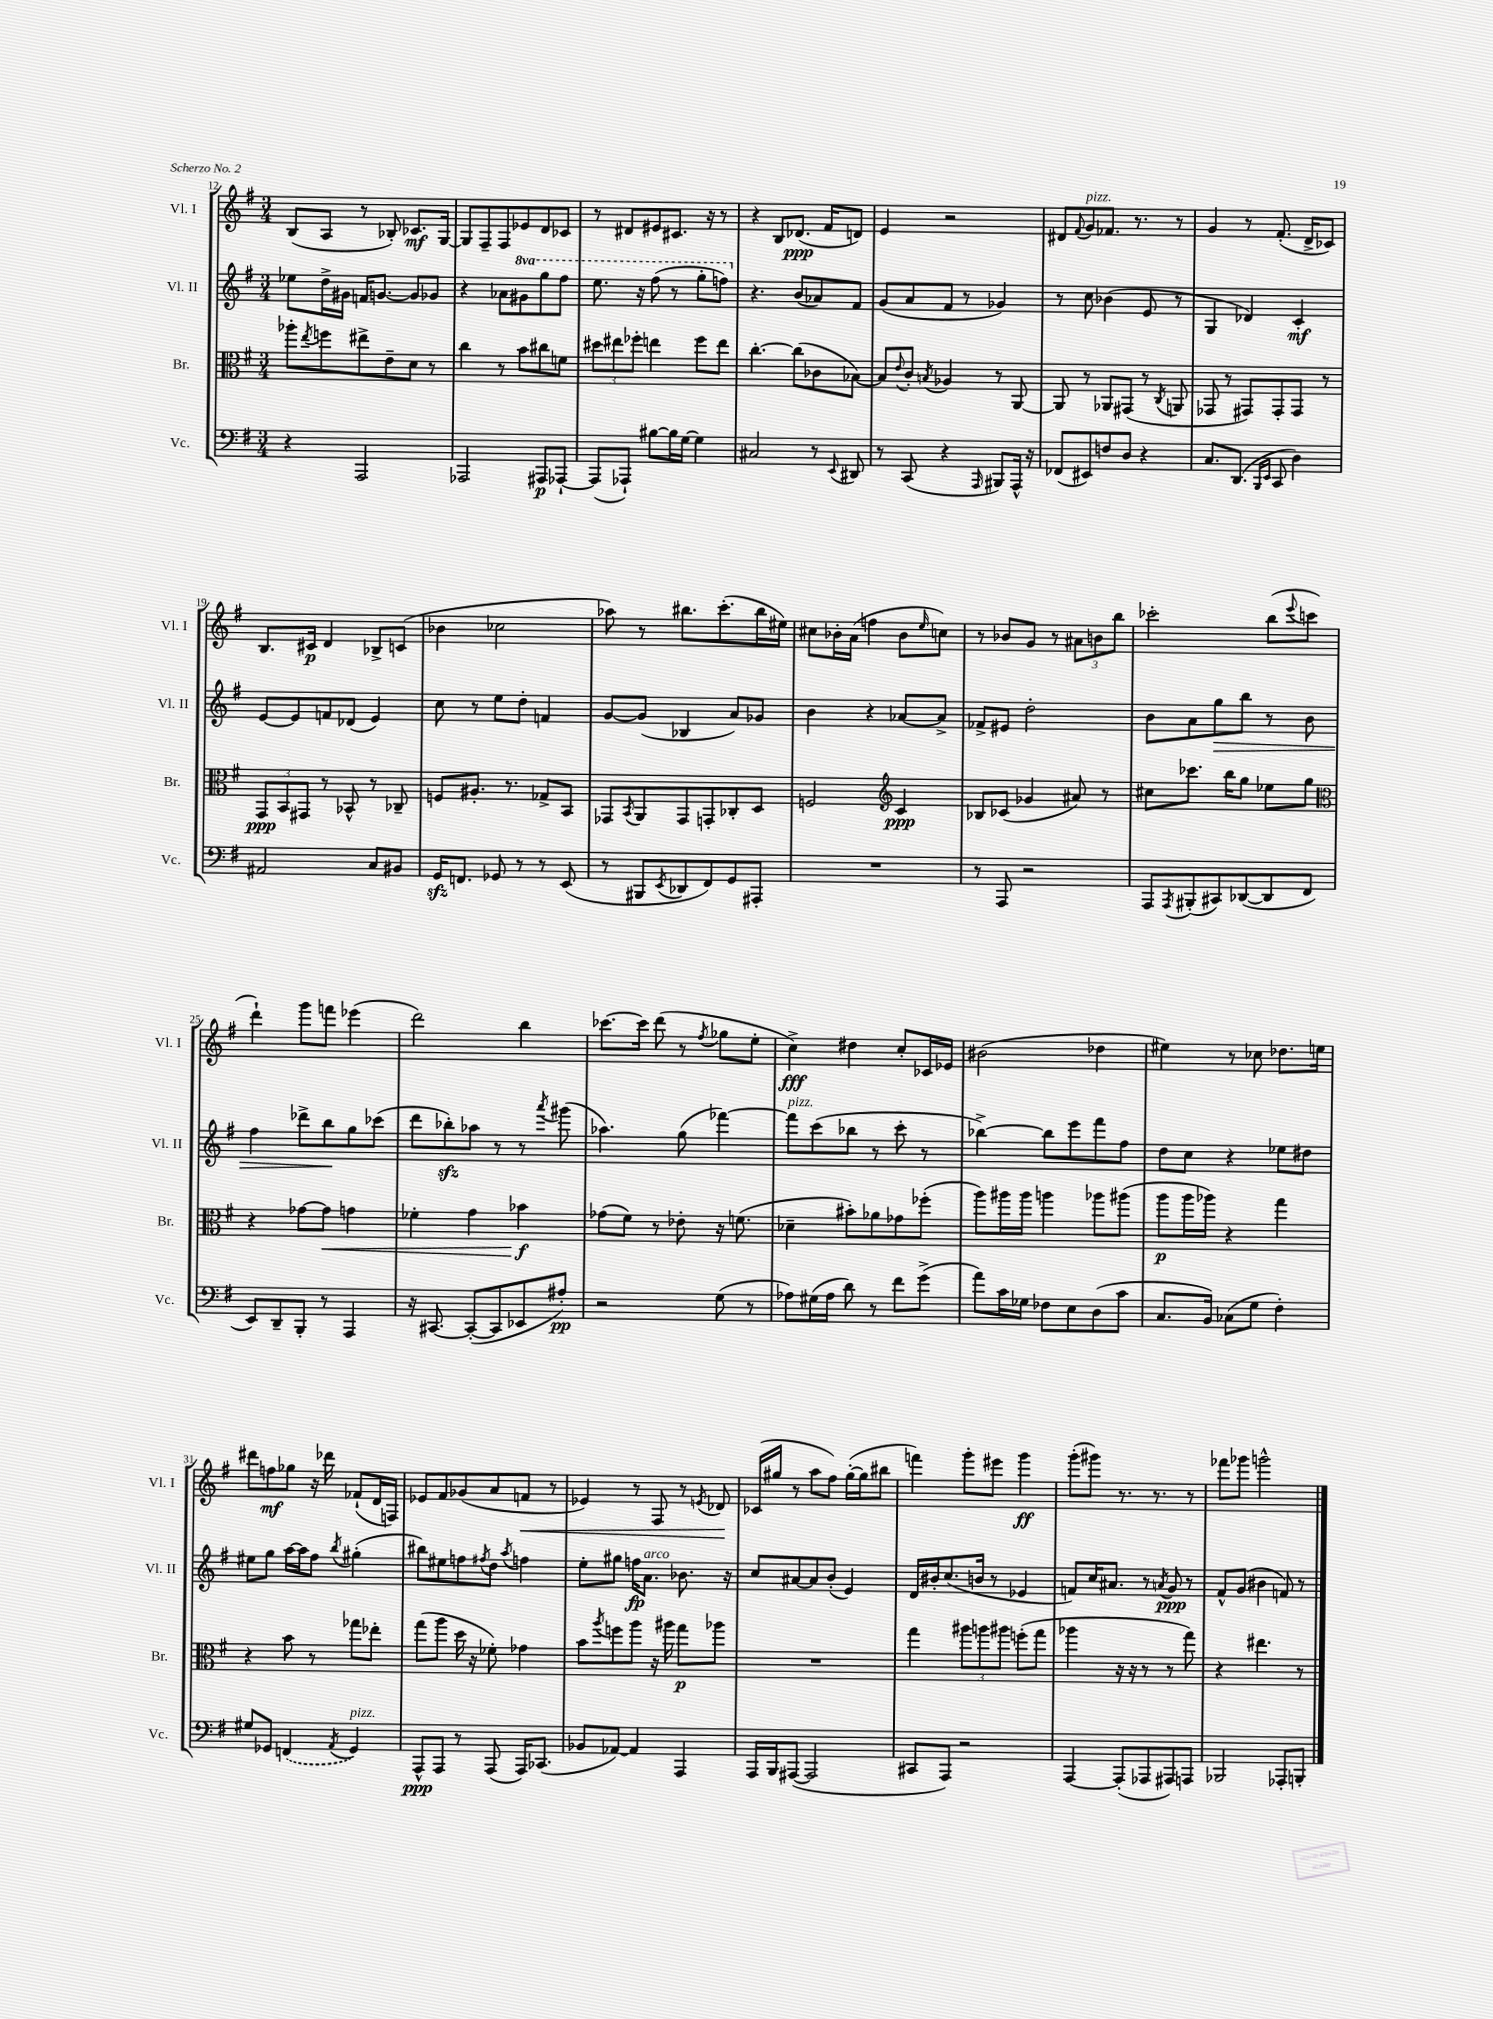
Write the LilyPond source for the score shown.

<<
\new StaffGroup <<
\new Staff = "s0" \with { instrumentName = "Vl. I" shortInstrumentName = "Vl. I" } {
    \clef treble \key g \major \numericTimeSignature \time 3/4
    b8( a8 r8 bes8-.) ces'8.\mf g16~ |
    g8 fis8-- fis8 ees'8 d'8 ces'8 |
    r8 dis'8 eis'8 cis'8. r16 r8 |
    r4 b8 des'8.\ppp( fis'16 d'8) |
    e'4 r2 |
    dis'8 \appoggiatura { fis'8 } g'8^\markup { \italic "pizz." } fes'8. r8. r8 |
    g'4 r8 fis'8.-.( d'16-> ces'8) |
    b8. cis'16\p d'4 bes8-> c'8( |
    bes'4 ces''2 |
    aes''8) r8 bis''8. c'''8.-.( bis''16 eis''16) |
    cis''8 bes'16-. a'16( f''4 bes'8 \grace { e''16 } c''8) |
    r8 bes'8 g'8 r8 \tuplet 3/2 { ais'8 b'8 b''8 } |
    ces'''2-. b''8( \appoggiatura { e'''8 } c'''8 |
    d'''4-!) g'''8 f'''8 ees'''4( |
    d'''2) b''4 |
    ces'''8.~ ces'''16 d'''8( r8 \acciaccatura { fis''8 } ges''8 e''8-. |
    c''4->\fff) dis''4 c''8-. ces'16 ees'16 |
    bis'2( des''4 |
    eis''4) r8 ces''8 des''8. e''16 |
    dis'''8 f''8\mf ges''8 r16 des'''16 fes'8-!( d'16 f16) |
    ees'8 fis'8 ges'8( a'8 f'8\< r8 |
    ees'4) r8 fis8 r8 \acciaccatura { e'8 } des'8\! |
    ces'16( gis''16 r8 a''8 fis''8) gis''16~-.( gis''16 bis''8 |
    f'''4) g'''8-. eis'''8 g'''4\ff |
    g'''8-.( gis'''8) r8. r8. r8 |
    fes'''8 ges'''8 g'''2-^ \bar "|." |
}
\new Staff = "s1" \with { instrumentName = "Vl. II" shortInstrumentName = "Vl. II" } {
    \clef treble \key g \major \numericTimeSignature \time 3/4 \set Staff.ottavationMarkups = #ottavation-simple-ordinals
    ees''8 d''16-> gis'16 f'16 g'8.~ g'8 ges'8 |
    r4 aes'8 \ottava #1 gis''8 g'''8 fis'''8 |
    e'''8. r16 fis'''8( r8 g'''8-. f'''8) \ottava #0 |
    r4. b'8( aes'8) fis'8 |
    g'8( a'8 fis'8 r8 ges'4) |
    r8 c''8 bes'4( e'8 r8 |
    g4 des'4) c'4-.\mf |
    e'8~ e'8 f'8 des'8( e'4) |
    c''8 r8 e''8 d''8-. f'4 |
    g'8~ g'8( bes4 a'8) ges'8 |
    b'4 r4 aes'8~ aes'8-> |
    fes'8-> eis'8 d''2-. |
    b'8 a'8 g''8\> b''8 r8 b'8 |
    fis''4 des'''8-> b''8\! g''8 ces'''8( |
    d'''8 bes''8-.\sfz) aes''8 r8 r8 \acciaccatura { a'''8 } gis'''8( |
    aes''4.) g''8( fes'''4~) |
    fes'''8^\markup { \italic "pizz." } c'''8( bes''8 r8 c'''8-. r8 |
    bes''4~->) bes''8 e'''8 fis'''8 fis''8 |
    d''8 c''8 r4 ees''8 dis''8 |
    eis''8 g''8 a''16~ a''16 fis''8 \acciaccatura { b''8 } gis''4-.( |
    bis''8) eis''8 f''8 \acciaccatura { fis''8 } d''8 \acciaccatura { a''8 } f''4 |
    e''8-. gis''8 f''16\fp a'8.^\markup { \italic "arco" } bes'8. r16 |
    c''8 ais'8~ ais'8 b'8-.( e'4) |
    d'16 bis'16-. c''8.( b'16 r8 ees'4 |
    f'8) c''16 ais'8. r8 \acciaccatura { a'8 } g'8\ppp r8 |
    fis'8-^ g'8( bis'4 f'8) r8 \bar "|." |
}
\new Staff = "s2" \with { instrumentName = "Br." shortInstrumentName = "Br." } {
    \clef alto \key g \major \numericTimeSignature \time 3/4
    aes''8-. \acciaccatura { e''8 } f''8 eis''8-> e'8-- d'8 r8 |
    c''4 r8 b'8 cis''8 f'8 |
    \tuplet 3/2 { dis''8 eis''8 fes''8-. } e''4 fes''8 e''8 |
    c''4.~-. c''8( ces'8 bes8~) |
    bes8 \appoggiatura { e'8 } c'8-. \acciaccatura { b8 } aes4 r8 a,8~ |
    a,8 r8 aes,8 gis,8( r8 \acciaccatura { c8 } a,8 |
    ges,8 r8 gis,8) gis,8-. gis,8 r8 |
    \tuplet 3/2 { g,8\ppp b,8 gis,8 } r8 bes,8-^ r8 ces8-- |
    f8 ais8.-. r8. ges8-> b,8 |
    ges,8 \acciaccatura { b,8 } a,8 ges,8 g,8-. ces8-. d8 |
    f2 \clef treble c'4\ppp |
    bes8 ces'8( ges'4 ais'8) r8 |
    cis''8 ces'''8. b''16 g''8 ees''8 g''8 |
    \clef alto r4 ges'8~ ges'8\< g'4 |
    fes'4-. g'4 bes'4\f\! |
    ges'8( fis'8) r8 ees'8-. r16 f'8.( |
    des'4-- bis'8-.) aes'8 ges'8 fes''8-.( |
    a''8) ais''16 ais''16 a''4 aes''8 ais''8( |
    a''8\p a''16 aes''16) r4 g''4 |
    r4 b'8 r8 ges''8 ees''8-. |
    g''8( a''8 d''16 r16 fes'8-.) ges'4 |
    b'8 \acciaccatura { a''8 } f''8 a''8 r16 ais''16 g''8\p aes''8 |
    R2. |
    g''4 \tuplet 3/2 { ais''8 a''8 ais''8 } f''8-.( g''8 |
    aes''4 r16 r16 r8 r8 g''8) |
    r4 eis''4. r8 \bar "|." |
}
\new Staff = "s3" \with { instrumentName = "Vc." shortInstrumentName = "Vc." } {
    \clef bass \key g \major \numericTimeSignature \time 3/4
    r4 a,,2 |
    aes,,2 ais,,8\p aes,,8~-! |
    aes,,8( aes,,8-!) bis8~ bis16 g16~ g4 |
    cis2 r8 \appoggiatura { e,8 } dis,8 |
    r8 c,8( r4 \grace { a,,16 } bis,,8) a,,16-^ r16 |
    fes,8( eis,8) f8 d8 r4 |
    c8. d,8.( \grace { b,,16 e,16 } c,8 d4) |
    ais,2 c8 bis,8 |
    g,16\sfz f,8. ges,8 r8 r8 e,8( |
    r8 bis,,8 \acciaccatura { e,8 } des,8 fis,8) g,8 ais,,8-. |
    R2. |
    r8 a,,8 r2 |
    a,,8 \acciaccatura { a,,8 } bis,,8-.( cis,8) des,8~( des,8 fis,8 |
    e,8) d,8-- b,,8-. r8 a,,4 |
    r16 cis,8.~ cis,8~-.( cis,8 ees,8 ais8-.\pp) |
    r2 g8( r8 |
    aes8) gis16( aes16 d'8) r8 fis'8 g'8->( |
    a'8) c'16 ges16 fes8 e8 d8( c'8 |
    c8. b,16) ces8( g8 fis4-.) |
    gis8 ges,8 \once \slurDashed f,4( \acciaccatura { a,8 } ges,4^\markup { \italic "pizz." }) |
    a,,8-^\ppp a,,8 r8 a,,8( a,,16) ces,8.( |
    bes,8 aes,8~) aes,4 a,,4 |
    a,,16 b,,16 ais,,8~( ais,,2 |
    cis,8 a,,8) r2 |
    a,,4~ a,,8-.( aes,,8 ais,,8) a,,8 |
    bes,,2 aes,,8-. b,,8-. \bar "|." |
}
>>
>>
\layout { \context { \Score currentBarNumber = #12 } }
